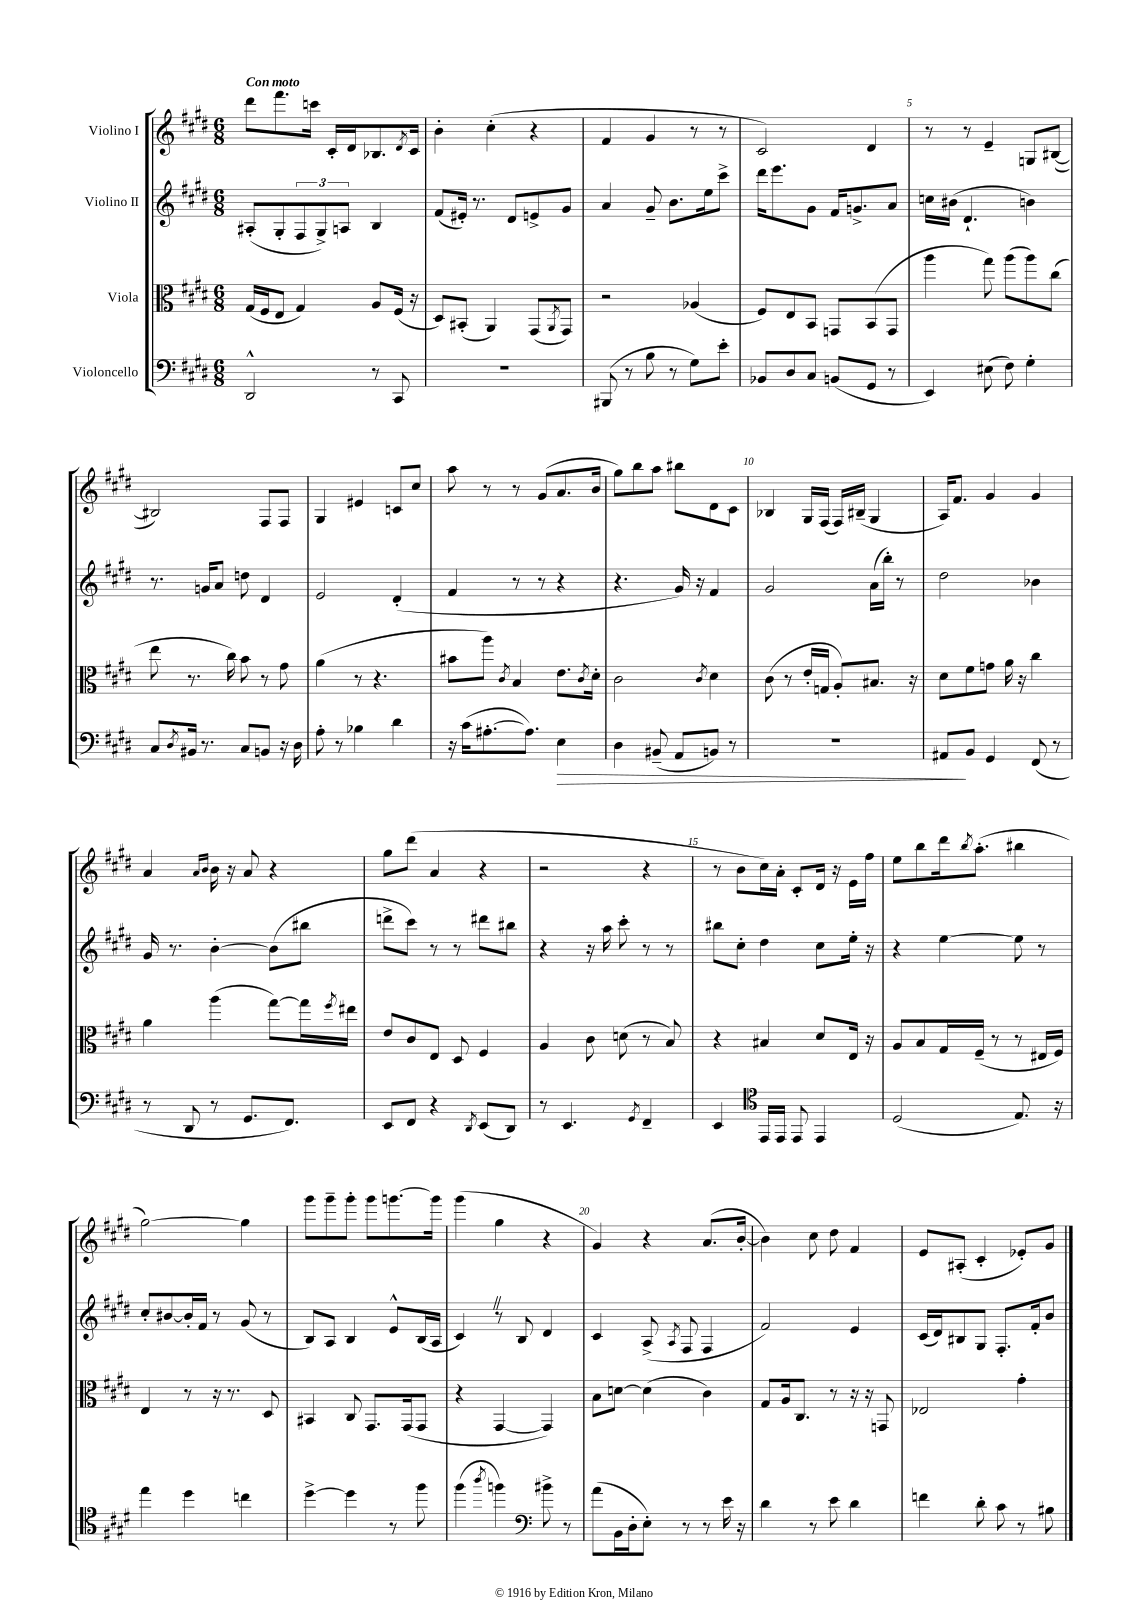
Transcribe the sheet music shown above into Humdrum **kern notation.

**kern	**kern	**kern	**kern
*staff4	*staff3	*staff2	*staff1
*clefF4	*clefC3	*clefG2	*clefG2
*k[f#c#g#d#]	*k[f#c#g#d#]	*k[f#c#g#d#]	*k[f#c#g#d#]
*M6/8	*M6/8	*M6/8	*M6/8
2DD#^^/	(16G#/LL	(8A#'/L	8ddd#\L
.	16F#/J	.	.
.	8E/J	8G#'/	8.fff#\
.	4G#/)	12F#/	.
.	.	.	16ccc\Jk
.	.	12G#^/)	.
.	.	.	16c#'/LL
.	.	12A/J	.
.	.	.	16d#/J
8r	8A/L	4B/	8.B-/
8CC#/	(16F#/Jk	.	.
.	.	.	8qd#/
.	16r	.	16c#/Jk
=	=	=	=
2.r	8D#/L)	(8f#/L	4b'\
.	(8BB#'/J	16e#'/Jk)	.
.	.	8.r	.
.	4AA/)	.	(4cc#'\
.	.	8d#/L	.
.	(8GG#/L	8e^/	4r
.	8qAA/	.	.
.	8GG#/J)	8g#/J	.
=	=	=	=
(8BBB#/	2r	4a/	4f#/
8r	.	.	.
8B\	.	8g#~/	4g#/
8r	.	8.b\L	.
8G#\L)	(4A-/	.	8r
.	.	16ee\k	.
8e'\J	.	8ccc#^\J	8r
=	=	=	=
8BB-/L	8F#/L)	16ddd#\LK	2c#/)
.	.	8.eee\	.
8D#/	8E/	.	.
8C#/J	8BB/J	8g#\J	.
(8BB/L	8GG/L	16f#/LK	.
.	.	8.g^/	.
8GG#/J	(8BB/	.	4d#/
8r	8GG/J	8a/J	.
=	=	=	=
4EE/)	4aa\	16cc\LL	8r
.	.	(16b#\JJ	.
.	.	4.d#`/	8r
(8E#\	8gg#\)	.	4e~/
8F#\)	(8aa\L	.	.
4G#'\	8aa\)	4b\)	8G/L
.	(8cc#\J	.	([8B#/J
=	=	=	=
8C#/L	8ee\	8.r	2B#/])
8qD#/	.	.	.
16BB#/Jk	8.r	.	.
8.r	.	16g/LK	.
.	.	8a/J	.
.	16cc#\)	.	.
8C#/L	8b\	8dd\	.
8BB/J	8r	4d#/	8F#/L
16r	8g#\	.	8F#/J
16D#\	.	.	.
=	=	=	=
8A'\	(4a\	2e/	4G#/
8r	.	.	.
4B-\	8r	.	4e#/
.	4.r	.	.
4d#\	.	(4d#'/	8c/L
.	.	.	8cc#/J
=	=	=	=
16r	8b#\L	4f#/	8aa\
(16c#\LK	.	.	.
[8.A#'\	8aa\J)	.	8r
.	8qc#/	.	.
.	4B/	8r	8r
8.A#\]J)	.	.	.
.	.	8r	(8g#/L
4E\	8.e\L	4r	8.a/
.	8qc#/	.	.
.	16d#'\Jk	.	16b/Jk
=	=	=	=
4D#\	2c#\	4.r	8gg#\L)
.	.	.	8bb\
(8BB#~/	.	.	8aa\J
8AA/L	.	16g#/)	8bb#\L
.	.	16r	.
.	8qc#/	.	.
8BB/J)	4d#\	4f#/	8d#\
8r	.	.	8c#\J
=	=	=	=
2.r	(8c#\	2g#/	4B-/
.	8r	.	.
.	16e'/LL	.	16G#/LL
.	16G/JJ	.	(16F#/JJ
.	8A'/L)	.	16F#/LL)
.	.	.	(16B#~/JJ
.	8.B#/J	(16a\LL	4G#/
.	.	16bb'\JJ)	.
.	.	8r	.
.	16r	.	.
=	=	=	=
8AA#/L	8d#\L	2dd#\	16A/LK)
.	.	.	8.f#/J
8BB/J	8f#\	.	.
4GG#/	8g\J	.	4g#/
.	16a\	.	.
.	16r	.	.
(8FF#/	4cc#\	4b-\	4g#/
8r	.	.	.
=	=	=	=
8r	4a\	16g#/	4a/
.	.	8.r	.
8DD#/	.	.	.
.	.	.	16qqa/LL
.	.	.	16qqb/JJ
8r	(4aa\	[4b'\	16b\
.	.	.	16r
8.GG#/L	.	.	8a/
.	[8gg#\L)	(8b\]L	4r
8.FF#/J)	.	.	.
.	16gg#\]L	8bb#\J	.
.	8qff#/	.	.
.	16ee#\JJ	.	.
=	=	=	=
8EE/L	8e/L	8ddd^\L	8gg#\L
8FF#/J	8c#/	8ccc#\J)	(8ddd#\J
4r	8E/J	8r	4a/
.	8D#/	8r	.
8qDD#/	.	.	.
(8EE/L	4F#/	8ddd#\L	4r
8DD#/J)	.	8bb#\J	.
=	=	=	=
8r	4A/	4r	2r
4.EE/	.	.	.
.	8c#\	16r	.
.	.	16aa\	.
.	(8d\	8ccc#'\	.
8qGG#/	.	.	.
4FF#~/	8r	8r	4r
.	8B/)	8r	.
=	=	=	=
4EE/	4r	8bb#\L	8r
.	.	8cc#'\J	8b\L
*clefC4	*	*	*
16EE/LL	4B#/	4dd#\	16cc#\L)
16EE/JJ	.	.	16a'\JJ
8EE/	.	.	8c#'/L
4EE/	8d#/L	8cc#\L	16d#/Jk
.	.	.	16r
.	16E/Jk	16ee'\Jk	16e\LL
.	16r	16r	16ff#\JJ
=	=	=	=
(2D#/	8A/L	4r	8ee\L
.	8B/	.	8bb\
.	16G#/L	[4ee\	16ddd#\k
.	.	.	8qbb/
.	(16F#~/JJ	.	(8.aa'\J
.	8r	.	.
8.E/)	8r	8ee\]	4bb#\
.	16E#/LL	8r	.
16r	16F#/JJ)	.	.
=	=	=	=
4ee\	4E/	8cc#'/L	[2gg#\)
.	.	[8b#/	.
4dd#\	8r	16b#'/]L	.
.	.	16f#/JJ	.
.	16r	8r	.
.	8.r	.	.
4cc\	.	(8g#/	4gg#\]
.	8D#/	8r	.
=	=	=	=
[4dd#^\	4BB#/	8B/L)	8ggg#\L
.	.	8A/J	8ggg#~\
4dd#\]	8C#/	4B/	8ggg#'\J
.	8.GG#/L	.	8ggg#\L
8r	.	8e^^/L	[8.ggg\
.	(16GG#/k	.	.
8ff#\	8GG#/J	(16B/L	.
.	.	16A/JJ	16ggg\]Jk
=	=	=	=
(4ff#\	4r	4c#/)	(4ggg#\
8qaa/	.	.	.
4ff\)	[4GG#/	8r	4gg#\
.	.	8B/	.
*clefF4	*	*	*
8b#^\	4GG#/])	4d#/	4r
8r	.	.	.
=	=	=	=
(8a\L	8B\L	4c#/	4g#/)
16BB\L	[8d\J	.	.
16D#'\J	.	.	.
8E'\J)	(4d\]	(8A^/	4r
.	.	8qA/	.
8r	.	8F#/	.
8r	4c#\)	4F#/	(8.a/L
16e\	.	.	.
16r	.	.	[16b'/Jk
=	=	=	=
4d#\	8G#/L	2f#/)	4b\])
.	16A/k	.	.
.	8.C#/J	.	.
8r	.	.	8cc#\
8e\	8r	.	8dd#\
4d#\	16r	4e/	4f#/
.	16r	.	.
.	8GG/	.	.
=	=	=	=
4f\	2E-/	(16c#/LL	8e/L
.	.	16d#/J)	.
.	.	8B#/	(8A#'/J
8d#'\	.	8G#/J	4c#'/
8c#\	.	8.F#'/L	.
8r	4g#'\	.	8e-'/L)
.	.	16f#'/k	.
8B#\	.	8b/J	8g#/J
==	==	==	==
*-	*-	*-	*-
